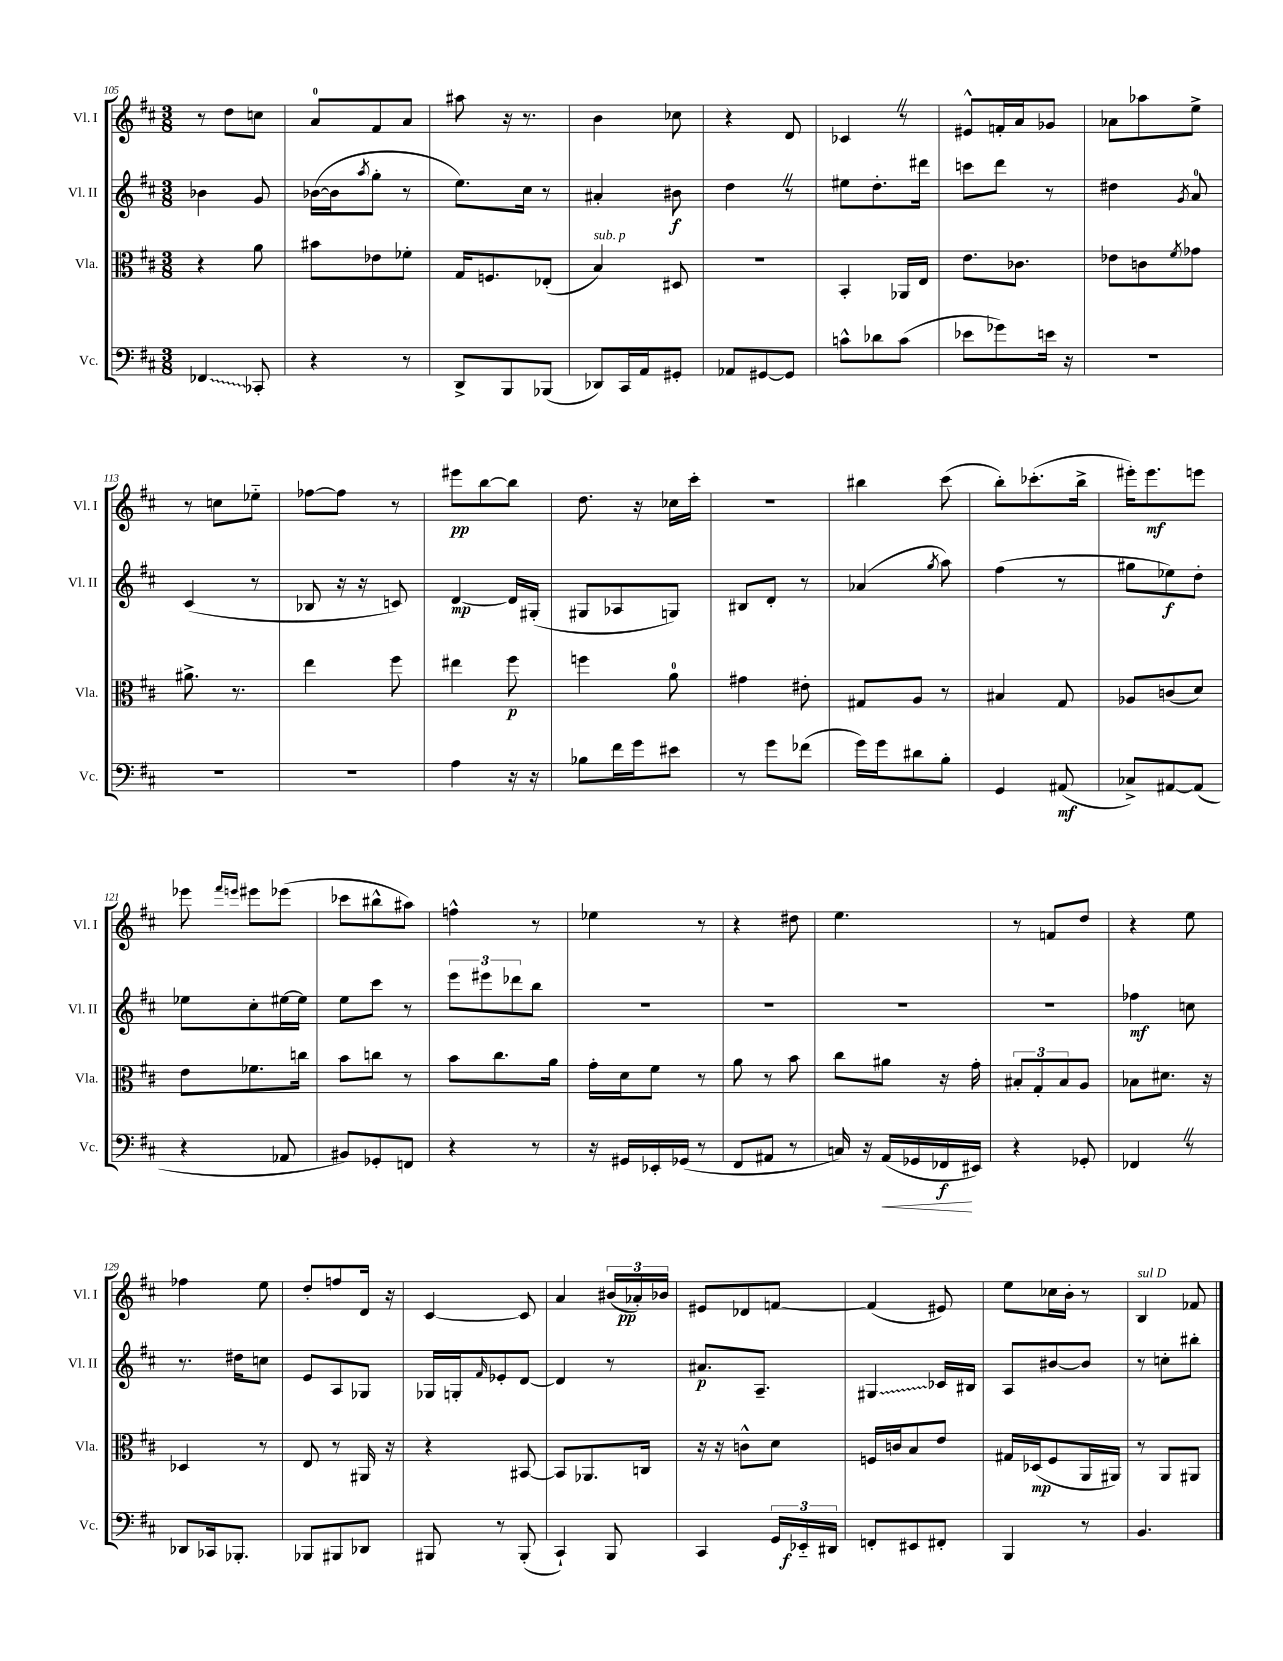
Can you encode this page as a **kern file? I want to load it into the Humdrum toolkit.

**kern	**kern	**kern	**kern
*staff4	*staff3	*staff2	*staff1
*clefF4	*clefC3	*clefG2	*clefG2
*k[f#c#]	*k[f#c#]	*k[f#c#]	*k[f#c#]
*M3/8	*M3/8	*M3/8	*M3/8
4FF-	4r	4b-	8r
.	.	.	8dd
8CC-'	8a	8g	8cc
=	=	=	=
4r	8b#	([16b-	8a
.	.	16b-]	.
.	.	8qaa	.
.	8e-	8gg'	8f#
8r	8f-'	8r	8a
=	=	=	=
8DD^	16G	8.ee)	8aa#
.	8.F	.	.
8BBB	.	.	16r
.	.	16cc#	8.r
(8BBB-	(8E-'	8r	.
=	=	=	=
8DD-)	4B)	4a#'	4b
16CC#	.	.	.
16AA	.	.	.
8GG#'	8D#	8b#	8cc-
=	=	=	=
8AA-	4.r	4dd	4r
[8GG#	.	.	.
8GG#]	.	8r	8d
=	=	=	=
8c^^	4BB'	8ee#	4c-
8d-	.	8.dd'	.
(8c	16AA-	.	8r
.	16E	16ddd#	.
=	=	=	=
8e-	8.e	8ccc	8e#^^
8g-)	.	8ddd	16f'
.	8.c-	.	16a
16e	.	8r	8g-
16r	.	.	.
=	=	=	=
4.r	8e-	4dd#	8a-
.	8c	.	8aa-
.	8qf#	8qg	.
.	8g-	8a	8ee^
=	=	=	=
4.r	8.a#^	(4c#	8r
.	.	.	8cc
.	8.r	.	.
.	.	8r	8ee-'~
=	=	=	=
4.r	4ee	8B-	[8ff-
.	.	16r	8ff-]
.	.	16r	.
.	8ff#	8c)	8r
=	=	=	=
4A	4ee#	[4d	8eee#
.	.	.	[8bb
16r	8ff#	16d]	8bb]
16r	.	(16G#'	.
=	=	=	=
8B-	4ff	8G#	8.dd
16f#	.	8A-	.
16g	.	.	16r
8e#	8a	8G)	16cc-
.	.	.	16ccc#'
=	=	=	=
8r	4g#	8B#	4.r
8g	.	8d'	.
(8f-	8e#'	8r	.
=	=	=	=
16g)	8G#	(4a-	4bb#
16g	.	.	.
8d#	8A	.	.
.	.	8qgg	.
8B'	8r	8aa)	(8ccc#
=	=	=	=
4GG	4B#	(4ff#	8bb')
.	.	.	(8.ccc-'
(8AA#	8G	8r	.
.	.	.	16bb^
=	=	=	=
8C-^)	8A-	8gg#	16eee#')
.	.	.	8.eee#
[8AA#	(8c	8ee-)	.
(8AA#]	8d)	8dd'	8eee
=	=	=	=
4r	8e	8ee-	8eee-
.	.	.	16qqfff#
.	.	.	16qqeee
.	8.f-	8cc#'	8eee#
8AA-	.	[16ee#	(8eee-
.	16cc	16ee#]	.
=	=	=	=
8BB#)	8b	8ee	8ccc-
8GG-'	8cc	8ccc#	8bb#^^
8FF	8r	8r	8aa#)
=	=	=	=
4r	8b	12eee	4ff^^
.	.	12eee#	.
.	8.cc#	.	.
.	.	12ddd-	.
8r	.	8bb	8r
.	16a	.	.
=	=	=	=
16r	16g'	4.r	4ee-
16GG#	16d	.	.
16EE-'	8f#	.	.
(16GG-	.	.	.
8r	8r	.	8r
=	=	=	=
8FF#	8a	4.r	4r
8AA#	8r	.	.
8r	8b	.	8dd#
=	=	=	=
16C)	8cc#	4.r	4.ee
16r	.	.	.
(16AA	8a#	.	.
16GG-	.	.	.
16FF-	16r	.	.
16EE#)	16g'	.	.
=	=	=	=
4r	12B#'	4.r	8r
.	12G'	.	.
.	.	.	8f
.	12B#	.	.
8GG-'	8A	.	8dd
=	=	=	=
4FF-	8B-	4ff-	4r
.	8.d#	.	.
8r	.	8cc	8ee
.	16r	.	.
=	=	=	=
8DD-	4D-	8.r	4ff-
16CC-	.	.	.
8.BBB-'	.	16dd#	.
.	8r	8cc	8ee
=	=	=	=
8BBB-	8E	8e	8dd'
8BBB#	8r	8A	8ff
8DD-	16AA#	8G-	16d
.	16r	.	16r
=	=	=	=
8BBB#	4r	16G-	[4c#
.	.	16G'	.
.	.	16qqf#	.
8r	.	8e-'	.
(8BBB#'	[8BB#	[8d	8c#]
=	=	=	=
4CC#`)	8BB#]	4d]	4a
.	8.AA-	.	.
8BBB	.	8r	(24b#
.	.	.	24a-')
.	16C	.	.
.	.	.	24b-
=	=	=	=
4CC#	16r	8.a#	8e#
.	16r	.	.
.	8c^^	.	8d-
.	.	8.A~	.
24GG	8d	.	[8f
24EE-'~	.	.	.
24DD#	.	.	.
=	=	=	=
8FF'	16F	4G#	(4f]
.	16c	.	.
8EE#	8B	.	.
8FF#'	8e	16c-	8e#)
.	.	16B#	.
=	=	=	=
4BBB	16G#	8A	8ee
.	(16D-	.	.
.	8F#	[8b#	16cc-
.	.	.	16b'
8r	16AA	8b#]	8r
.	16AA#)	.	.
=	=	=	=
4.BB	8r	8r	4B
.	8AA	8cc'	.
.	8AA#	8bb#'	8f-
==	==	==	==
*-	*-	*-	*-
